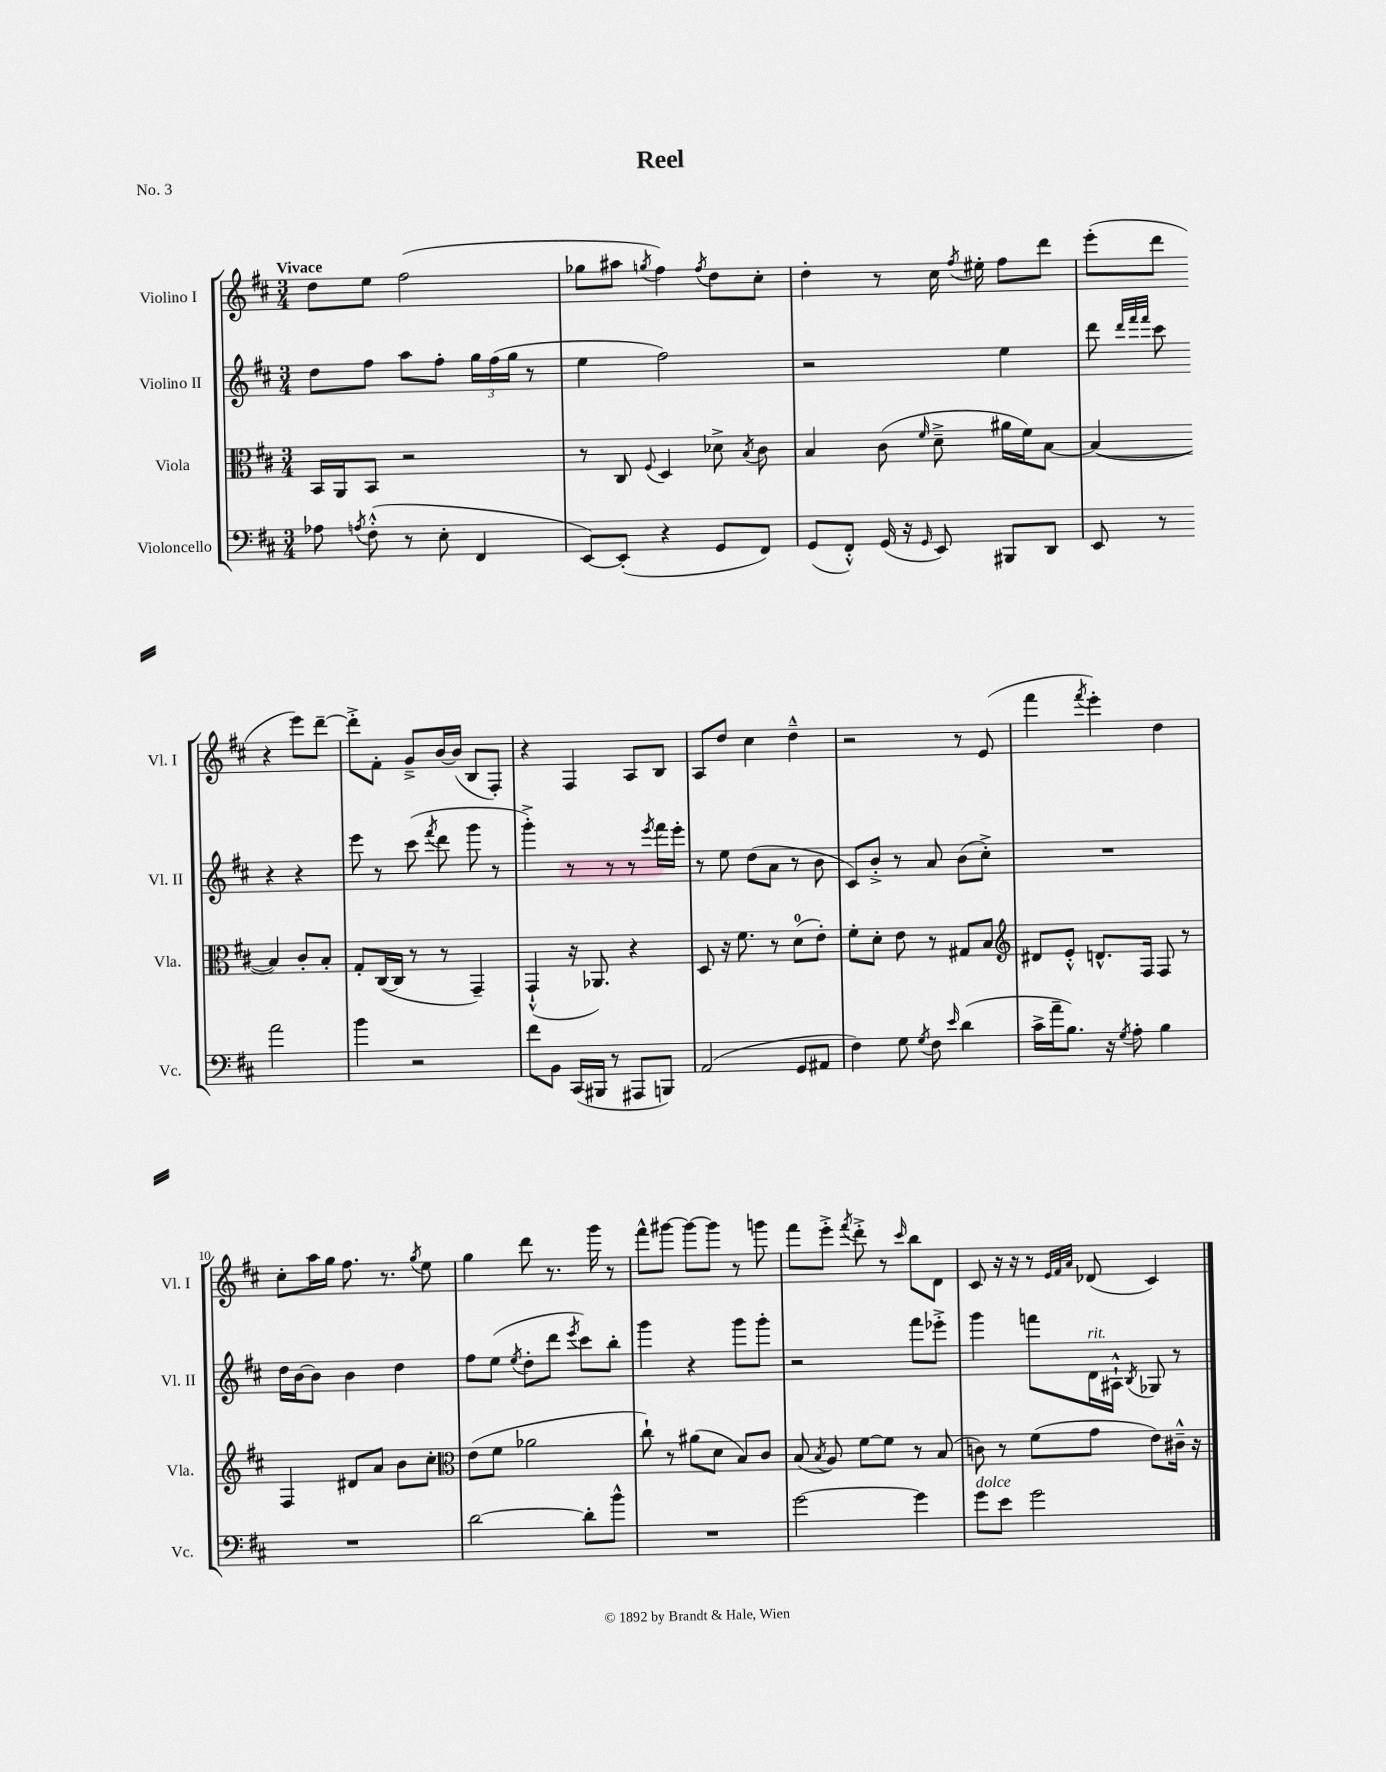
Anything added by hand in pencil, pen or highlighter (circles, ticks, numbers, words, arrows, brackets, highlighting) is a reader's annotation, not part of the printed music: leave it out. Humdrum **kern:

**kern	**kern	**kern	**kern
*staff4	*staff3	*staff2	*staff1
*clefF4	*clefC3	*clefG2	*clefG2
*k[f#c#]	*k[f#c#]	*k[f#c#]	*k[f#c#]
*M3/4	*M3/4	*M3/4	*M3/4
8A-	16BB	8dd	8dd
.	16AA	.	.
8qA	.	.	.
(8F#'^^	8BB	8ff#	8ee
8r	2r	8aa	(2ff#
8E'	.	8ff#'	.
4FF#	.	24gg	.
.	.	(24ff#	.
.	.	24gg	.
.	.	8r	.
=	=	=	=
[8EE)	8r	4ee	8gg-
(8EE']	8C#	.	8aa#
.	8qqF#	.	8qgg
4r	4D	2ff#)	4ff#)
.	.	.	8qff#
8GG	8d-^	.	8dd
.	8qB	.	.
8FF#)	8c#	.	8cc#'
=	=	=	=
(8GG	4B	2r	4dd'
8FF#'^^)	.	.	.
(16GG	(8c#	.	8r
16r	.	.	.
16qqGG	16qqf#	.	.
8EE)	8d~^	.	16cc#
.	.	.	8qff#
.	.	.	16ee#'
8BBB#	16a#	4ee	8ff#
.	16f#)	.	.
8DD	[8B	.	8ddd
=	=	=	=
8EE	(4B_	8ddd	(8eee'
.	.	32qqddd	.
.	.	32qqfff#	.
.	.	32qqfff#	.
8r	.	8ccc#	8ddd
2a	4B])	4r	4r
.	8c#'	4r	8eee)
.	8B'	.	[8ddd~
=	=	=	=
4b	8G'	8eee	8ddd'^]
.	([16C#	8r	8f#'
.	16C#]	.	.
2r	8r	(8ccc#	8g~^
.	.	8qfff#	.
.	8r	8ddd	[16b
.	.	.	(16b]
.	4GG~)	8ggg	8B
.	.	8r	8F#')
=	=	=	=
8f#	(4GG`^^	4ggg'^)	4r
8BB	.	.	.
(16CC#	16r	8r	4F#
16BBB#	8.AA-)	.	.
8r	.	8r	.
8AAA#	4r	8r	8A
.	.	8qeee	.
8BBB)	.	16fff#	8B
.	.	16eee'	.
=	=	=	=
(2AA	8D	8r	8A
.	16r	8ee	8dd
.	8.f#	.	.
.	.	(8dd	4cc#
.	8r	8a	.
8GG	(8d	8r	4dd~^^
8AA#	8e')	8b	.
=	=	=	=
4F#)	8f#'	8c#)	2r
.	8d'	8b'^	.
8G	8e	8r	.
8qG	.	.	.
8F#	8r	8a	.
16qqe	.	.	.
(4d	8G#	(8b	8r
.	8B	8cc#'^)	(8e
=	=	=	=
*	*clefG2	*	*
16c#^	8d#	2.r	4fff#
16a~	.	.	.
8.B)	8e'^^	.	.
.	.	.	8qfff#
.	8.d^^	.	4eee')
16r	.	.	.
8qG	.	.	.
8A'	.	.	.
.	16F#	.	.
4B	8F#	.	4dd
.	8r	.	.
=	=	=	=
2.r	4F#	16dd	8cc#'
.	.	[16b	.
.	.	8b]	16aa
.	.	.	16gg
.	8d#	4b	8.ff#
.	8a	.	.
.	.	.	8.r
.	8b	4dd	.
.	.	.	8qgg
.	8cc#'	.	8ee
=	=	=	=
*	*clefC3	*	*
[2d	(8e	8ff#	4gg
.	8f#	(8ee	.
.	.	8qee	.
.	2a-	8dd'	8ddd
.	.	8ddd	8.r
.	.	8qeee	.
8d']	.	8ccc#)	.
.	.	.	16ggg
8b^^	.	8bb'	8r
=	=	=	=
2.r	8cc#`)	4ggg	8fff#^^
.	8r	.	[8ggg#
.	(8a#	4r	8ggg#_
.	8d	.	8ggg#]
.	8B)	8ggg	8r
.	8c#	8ggg'	8ggg
=	=	=	=
[2g	(8B	2r	8fff#
.	8qB	.	.
.	8A)	.	8eee'^
.	.	.	8qfff#
.	[8f#	.	8ddd'^
.	8f#]	.	8r
.	.	.	16qqccc#
4g]	8r	8fff#	8bb
.	(8B	8eee-'^	8d
=	=	=	=
8g	8c)	4ggg	8c#
8e	8r	.	16r
.	.	.	16r
2g	(8f#	8fff	8r
.	.	.	32qqe
.	.	.	32qqf#
.	.	.	32qqa
.	8g	16d	(8d-
.	.	16A#`^^	.
.	.	8qB	.
.	8e)	8G-	4c#)
.	16c#~^^	8r	.
.	16r	.	.
==	==	==	==
*-	*-	*-	*-
